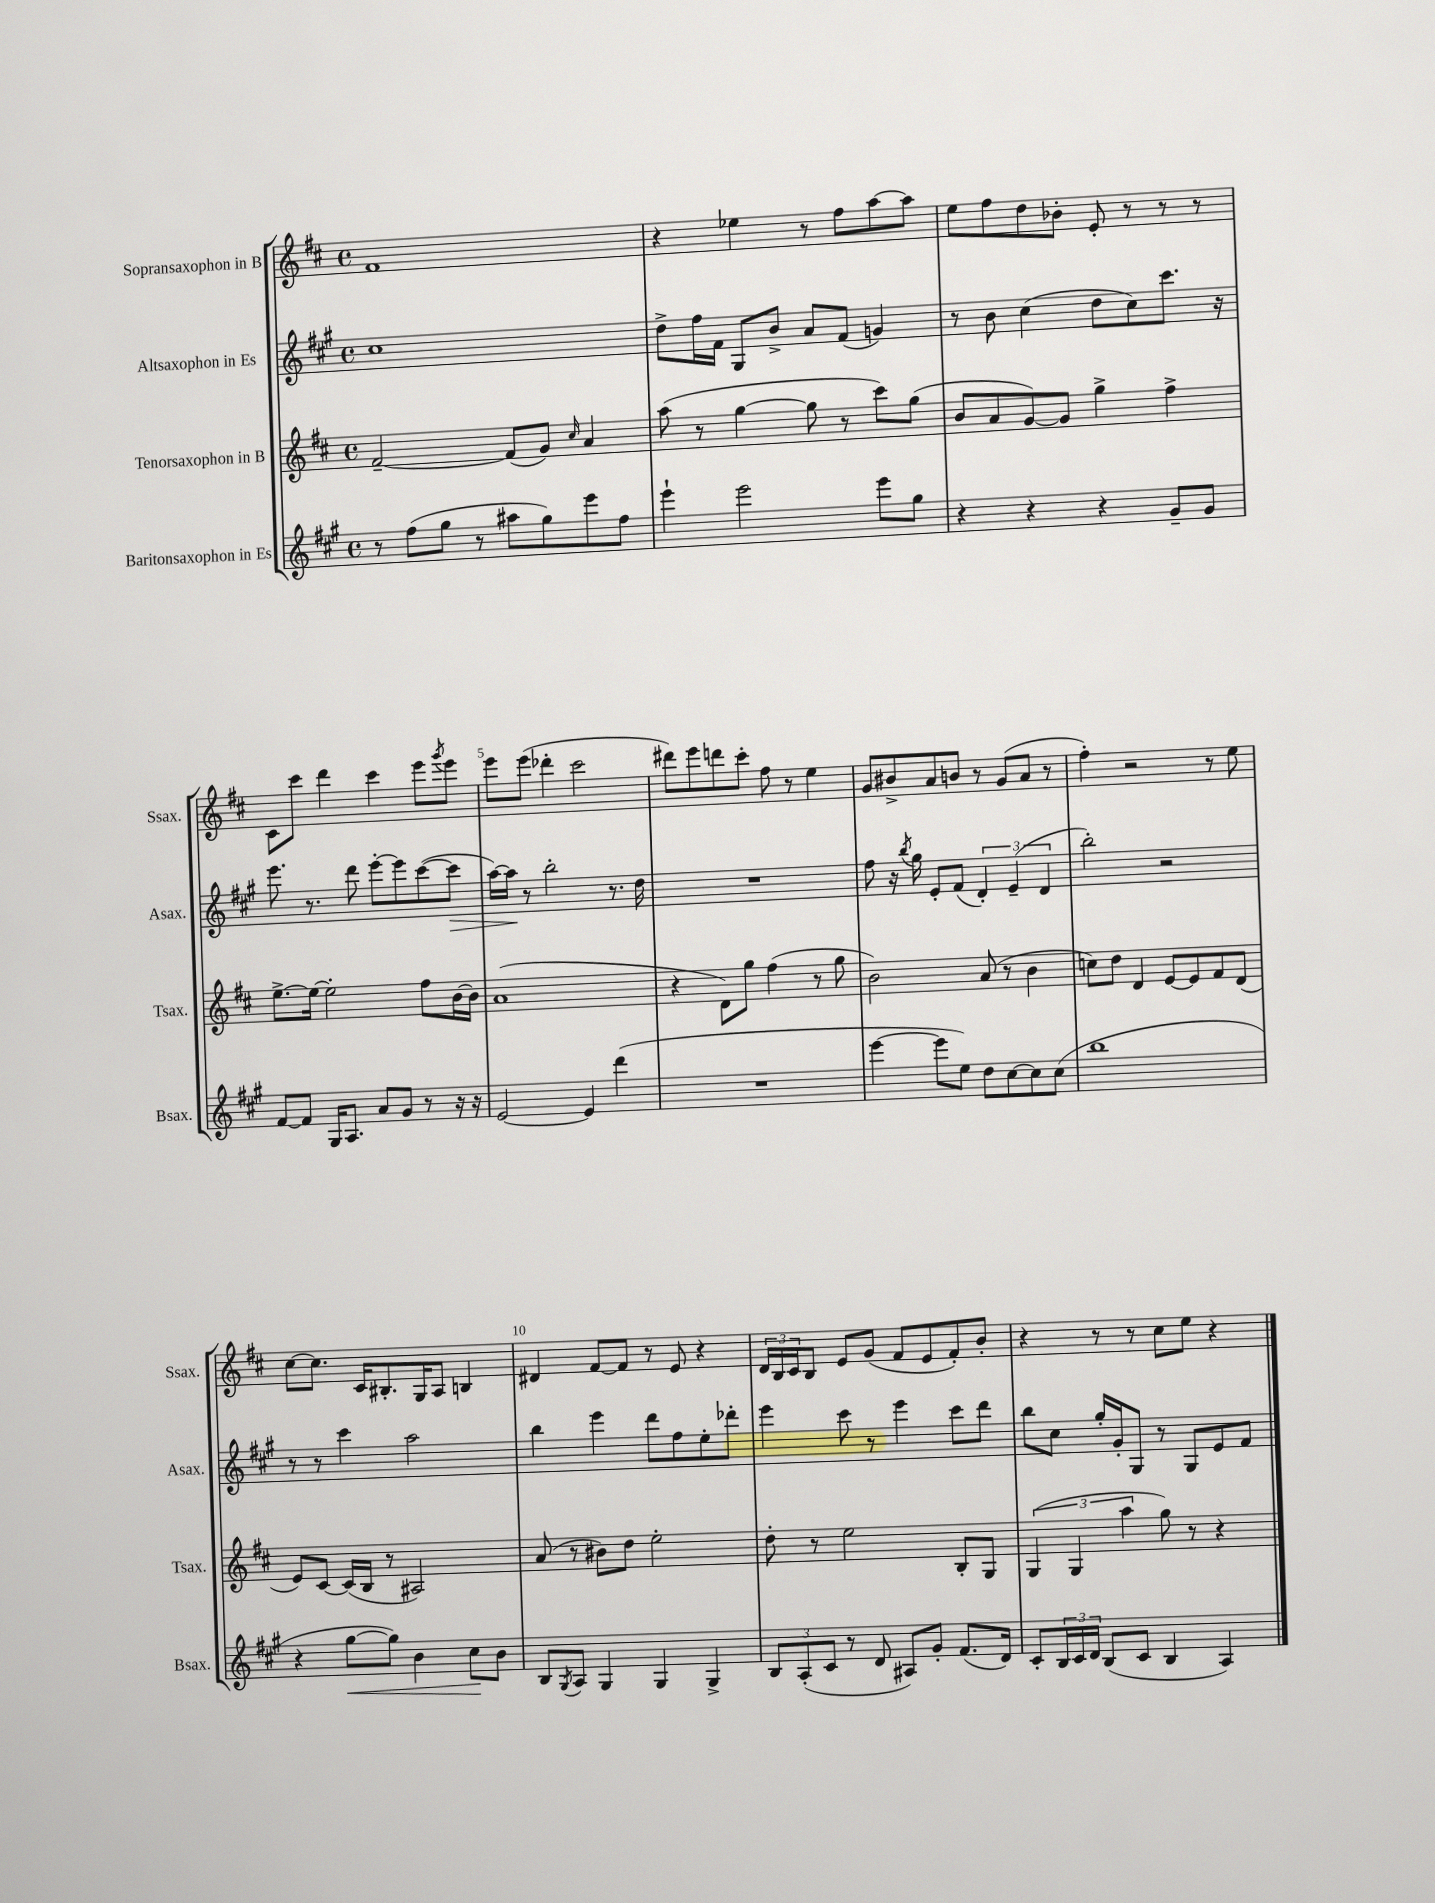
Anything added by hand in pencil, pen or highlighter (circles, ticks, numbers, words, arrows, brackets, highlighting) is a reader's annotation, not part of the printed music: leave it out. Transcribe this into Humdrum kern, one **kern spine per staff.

**kern	**dynam	**kern	**kern	**dynam	**kern
*part4	*part4	*part3	*part2	*part2	*part1
*staff4	*staff4	*staff3	*staff2	*staff2	*staff1
*I"Baritonsaxophon in Es	*	*I"Tenorsaxophon in B	*I"Altsaxophon in Es	*	*I"Sopransaxophon in B
*I'Bsax.	*	*I'Tsax.	*I'Asax.	*	*I'Ssax.
*clefG2	*	*clefG2	*clefG2	*	*clefG2
*k[f#c#g#]	*	*k[f#c#]	*k[f#c#g#]	*	*k[f#c#]
*M4/4	*	*M4/4	*M4/4	*	*M4/4
*met(c)	*	*met(c)	*met(c)	*	*met(c)
=1	=1	=1	=1	=1	=1
8r	.	[2f#~/	1cc#	.	1f#
(8ff#\L	.	.	.	.	.
8gg#\J	.	.	.	.	.
8r	.	.	.	.	.
8aa#X\L	.	(8f#/L]	.	.	.
8gg#\)	.	8g/J)	.	.	.
.	.	16qqcc#/	.	.	.
8eee\	.	4a/	.	.	.
8ff#\J	.	.	.	.	.
=2	=2	=2	=2	=2	=2
4eee`\	.	(8aa\	8dd^\L	.	4r
.	.	8r	16ff#\L	.	.
.	.	.	16f#\JJ	.	.
2eee\	.	[4gg\	8G#/L	.	4ee-X\
.	.	.	8b^/J	.	.
.	.	8gg\]	8a/L	.	8r
.	.	8r	(8f#/J	.	8ff#\L
8eee\L	.	8ccc#\L)	4gn/)	.	[8aa\
8gg#\J	.	(8gg\J	.	.	8aa\J]
=3	=3	=3	=3	=3	=3
4r	.	8b/L	8r	.	8ee\L
.	.	8a/	8b\	.	8ff#\
4r	.	[8g/)	(4cc#\	.	8dd\
.	.	8g/J]	.	.	8b-X'\J
4r	.	4gg^\	8dd\L	.	8e'/
.	.	.	8cc#\)	.	8r
8g#~/L	.	4ff#^\	8.ccc#\J	.	8r
8g#/J	.	.	.	.	8r
.	.	.	16r	.	.
!!LO:LB:g=z
=4	=4	=4	=4	=4	=4
[8f#/L	.	[8.ee^\L	8.eee\	.	8c#\L
8f#/J]	.	.	.	.	8ccc#\J
.	.	16ee\Jk_	8.r	.	.
16G#/KL	.	2ee'\]	.	.	4ddd\
8.A/J	.	.	.	.	.
.	.	.	8ddd\	.	.
8a/L	.	.	[8eee'\L	.	4ccc#\
8g#/J	.	.	8eee\]	.	.
8r	.	8ff#\L	([8ccc#\	.	8eee\L
.	.	.	.	.	8qggg/
!	!	!	!	!LO:HP:b	!
16r	.	[16b\L	8ccc#\J]	>	8eee\J
16r	.	16b\JJ]	.	.	.
=5	=5	=5	=5	=5	=5
[2e/	.	(1a	[16aa\LL)	.	8eee\L
.	.	.	16aa\JJ]	.	.
.	.	.	8r	]	(8eee\J
.	.	.	2bb'\	.	4ddd-X'\
4e/]	.	.	.	.	2ccc#\
(4ddd\	.	.	8.r	.	.
.	.	.	16dd\	.	.
=6	=6	=6	=6	=6	=6
1r	.	4r	1r	.	8ddd#X\L)
.	.	.	.	.	8eee\
.	.	8d\L)	.	.	8dddn\
.	.	8gg\J	.	.	8ccc#'\J
.	.	(4ff#\	.	.	8ff#\
.	.	.	.	.	8r
.	.	8r	.	.	4ee\
.	.	8gg\	.	.	.
=7	=7	=7	=7	=7	=7
[4eee\	.	2b\)	8ff#\	.	8g/L
.	.	.	16r	.	8b#X^/
.	.	.	8qbb/	.	.
.	.	.	16gg#\	.	.
8eee\L]	.	.	8e'/L	.	8a/
8ee\J)	.	.	(8f#/J	.	8bn/J
8dd\L	.	(8a/	6d'/)	.	8r
[8cc#\	.	8r	.	.	(8g/L
.	.	.	(6e~/	.	.
8cc#\]	.	4b\	.	.	8a/J
.	.	.	6d/	.	.
(8cc#\J	.	.	.	.	8r
=8	=8	=8	=8	=8	=8
1bb	.	8ccn\L)	2bb'\)	.	4ff#'\)
.	.	8dd\J	.	.	.
.	.	4d/	.	.	2r
.	.	[8e/L	2r	.	.
.	.	8e/]	.	.	.
.	.	8f#/	.	.	8r
.	.	(8d/J	.	.	8ee\
!!LO:LB:g=z
=9	=9	=9	=9	=9	=9
4r	.	8e/L)	8r	.	[8cc#\L
.	.	[8c#/J	8r	.	8.cc#\J]
!	!LO:HP:b	!	!	!	!
[8gg#\L	<	(16c#/LL]	4ccc#\	.	.
.	.	16B/JJ	.	.	16c#/KL
8gg#\J])	.	8r	.	.	8.B#X'/
4b\	.	2A#X/)	2aa\	.	.
.	.	.	.	.	16G/K
.	.	.	.	.	8A/J
8cc#\L	.	.	.	.	4Bn/
8b\J	[	.	.	.	.
=10	=10	=10	=10	=10	=10
8B/L	.	(8a/	4bb\	.	4d#X/
8qG#/	.	.	.	.	.
8A/J	.	8r	.	.	.
4G#/	.	8b#X\L)	4eee\	.	[8f#/L
.	.	8dd\J	.	.	8f#/J]
4G#/	.	2ee'\	8ddd\L	.	8r
.	.	.	8ff#\	.	8e/
4G#^/	.	.	8ee'\	.	4r
.	.	.	8ddd-X'\J	.	.
=11	=11	=11	=11	=11	=11
12B/L	.	8dd'\	4eee\	.	24d/LL
.	.	.	.	.	24B/
(12A'/	.	.	.	.	24c#/J
.	.	8r	.	.	8B/J
12c#/J	.	.	.	.	.
8r	.	2ee\	8ccc#\	.	8e/L
8d/	.	.	8r	.	(8g/J
8A#X/L)	.	.	4eee\	.	8f#/L
8g#'/J	.	.	.	.	8e/
(8.f#/L	.	8B'/L	8ccc#\L	.	8f#'/)
.	.	8G/J	8ddd\J	.	8b'/J
16d/Jk)	.	.	.	.	.
=12	=12	=12	=12	=12	=12
8c#'/L	.	(6G/	8bb\L	.	4r
24B/L	.	.	8cc#\J	.	.
24c#/	.	6G/	.	.	.
24d/JJ	.	.	.	.	.
(8B/L	.	.	16gg#'/LL	.	8r
.	.	.	16g#'/J	.	.
.	.	6aa\	.	.	.
8c#/J	.	.	8G#/J	.	8r
4B/	.	8gg\)	8r	.	8cc#\L
.	.	8r	8G#/L	.	8ee\J
4A/)	.	4r	8e/	.	4r
.	.	.	8f#/J	.	.
==	==	==	==	==	==
*-	*-	*-	*-	*-	*-
